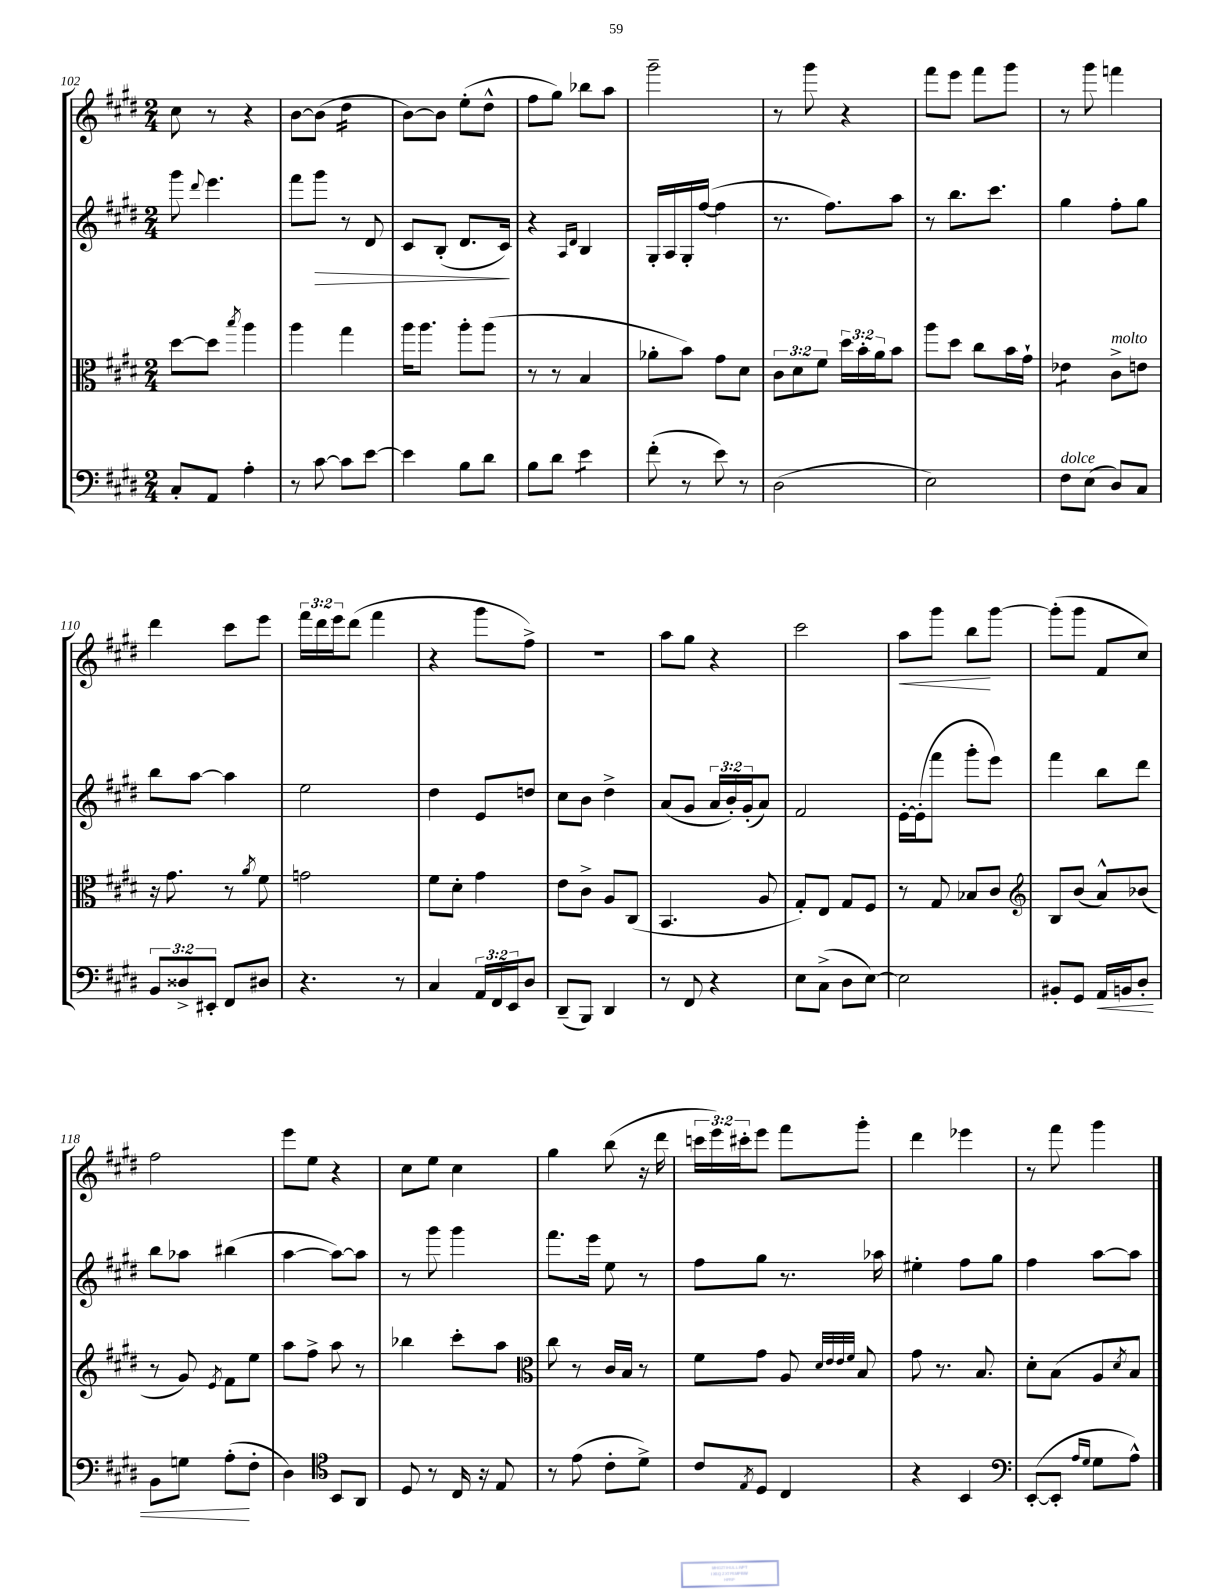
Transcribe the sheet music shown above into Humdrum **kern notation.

**kern	**kern	**kern	**kern
*staff4	*staff3	*staff2	*staff1
*clefF4	*clefC3	*clefG2	*clefG2
*k[f#c#g#d#]	*k[f#c#g#d#]	*k[f#c#g#d#]	*k[f#c#g#d#]
*M2/4	*M2/4	*M2/4	*M2/4
8C#'	[8dd#	8ggg#	8cc#
.	.	8qqddd#	.
8AA	8dd#]	4.eee	8r
.	8qbb	.	.
4A'	4aa	.	4r
=	=	=	=
8r	4aa	8fff#	[8b
[8c#	.	8ggg#	(8b]
8c#]	4gg#	8r	4dd#
[8e	.	8d#	.
=	=	=	=
4e]	16aa	8c#	[8b)
.	8.aa	.	.
.	.	(8B'	8b]
8B	8aa'	8.d#	(8ee'
8d#	(8aa	.	8dd#^^
.	.	16c#)	.
=	=	=	=
8B	8r	4r	8ff#
8d#	8r	.	8gg#)
.	.	16qqA	.
.	.	16qqd#	.
4e	4B	4B	8bb-
.	.	.	8aa
=	=	=	=
(8f#'	8a-'	16G#'	2ggg#~
.	.	16A	.
8r	8b)	16G#'	.
.	.	([16ff#	.
8e)	8g#	4ff#]	.
8r	8d#	.	.
=	=	=	=
(2D#	12c#	8.r	8r
.	12d#	.	.
.	.	.	8ggg#
.	12f#	.	.
.	.	8.ff#)	.
.	24dd#	.	4r
.	24b'	.	.
.	24a	.	.
.	8b	8aa	.
=	=	=	=
2E)	8aa	8r	8fff#
.	8dd#	8.bb	8eee
.	8cc#	.	8fff#
.	.	8.ccc#	.
.	16b	.	8ggg#
.	16g#`	.	.
=	=	=	=
8F#	4e-	4gg#	8r
(8E	.	.	8ggg#
8D#)	8c#^	8ff#'	4fff
8C#	8e	8gg#	.
=	=	=	=
12BB	16r	8bb	4ddd#
.	8.g#	.	.
12D##^	.	.	.
.	.	[8aa	.
12EE#'	.	.	.
8FF#	8r	4aa]	8ccc#
.	8qa	.	.
8D#	8f#	.	8eee
=	=	=	=
4.r	2g	2ee	24fff#
.	.	.	24ddd#
.	.	.	24eee
.	.	.	(8ddd#
.	.	.	4fff#
8r	.	.	.
=	=	=	=
4C#	8f#	4dd#	4r
.	8d#'	.	.
24AA	4g#	8e	8ggg#
24FF#	.	.	.
24EE	.	.	.
8D#	.	8dd	8ff#^)
=	=	=	=
(8DD#~	8e	8cc#	2r
8BBB)	8c#^	8b	.
4DD#	8A	4dd#^	.
.	(8C#	.	.
=	=	=	=
8r	4.BB	(8a	8aa
8FF#	.	8g#	8gg#
4r	.	24a	4r
.	.	24b')	.
.	.	(24g#'	.
.	8A	8a)	.
=	=	=	=
8E	8G#')	2f#	2ccc#
(8C#^	8E	.	.
8D#	8G#	.	.
[8E)	8F#	.	.
=	=	=	=
2E]	8r	[16e'	8aa
.	.	(16e']	.
.	8G#	8fff#	8ggg#
.	8B-	8ggg#'	8bb
.	8c#	8eee)	[8ggg#
=	=	=	=
*	*clefG2	*	*
8BB#'	8B	4fff#	(8ggg#']
8GG#	(8b	.	8ggg#
16AA	8a^^)	8bb	8f#
16BB	.	.	.
8D#'	(8b-	8ddd#	8cc#)
=	=	=	=
8BB	8r	8bb	2ff#
8G	8g#)	8aa-	.
.	8qe	.	.
(8A'	8f#	(4bb#	.
8F#'	8ee	.	.
=	=	=	=
4D#)	8aa	[4aa	8eee
.	8ff#^	.	8ee
*clefC4	*	*	*
8BB	8aa	8aa_)	4r
8AA	8r	8aa]	.
=	=	=	=
8D#	4bb-	8r	8cc#
8r	.	8ggg#	8ee
16C#	8ccc#'	4ggg#	4cc#
16r	.	.	.
8E	8aa	.	.
=	=	=	=
*	*clefC3	*	*
8r	8cc#	8.fff#	4gg#
(8e	8r	.	.
.	.	16eee	.
8c#'	16c#	8ee	(8bb
.	16B	.	.
8d#^)	8r	8r	16r
.	.	.	16ddd#
=	=	=	=
8c#	8f#	8ff#	24ccc
.	.	.	24eee)
.	.	.	24ccc#'
8qE	.	.	.
8D#	8g#	8gg#	8eee
4C#	8A	8.r	8fff#
.	32qqd#	.	.
.	32qqe	.	.
.	32qqe	.	.
.	32qqf#	.	.
.	8B	.	8ggg#'
.	.	16aa-	.
=	=	=	=
4r	8g#	4ee#'	4ddd#
.	8.r	.	.
4BB	.	8ff#	4eee-
.	8.B	.	.
.	.	8gg#	.
=	=	=	=
*clefF4	*	*	*
([8EE'	8d#'	4ff#	8r
8EE']	(8B	.	8fff#
16qqA	.	.	.
16qqG#	.	.	.
8G#	8A	[8aa	4ggg#
.	8qd#	.	.
8A^^)	8B)	8aa]	.
==	==	==	==
*-	*-	*-	*-
